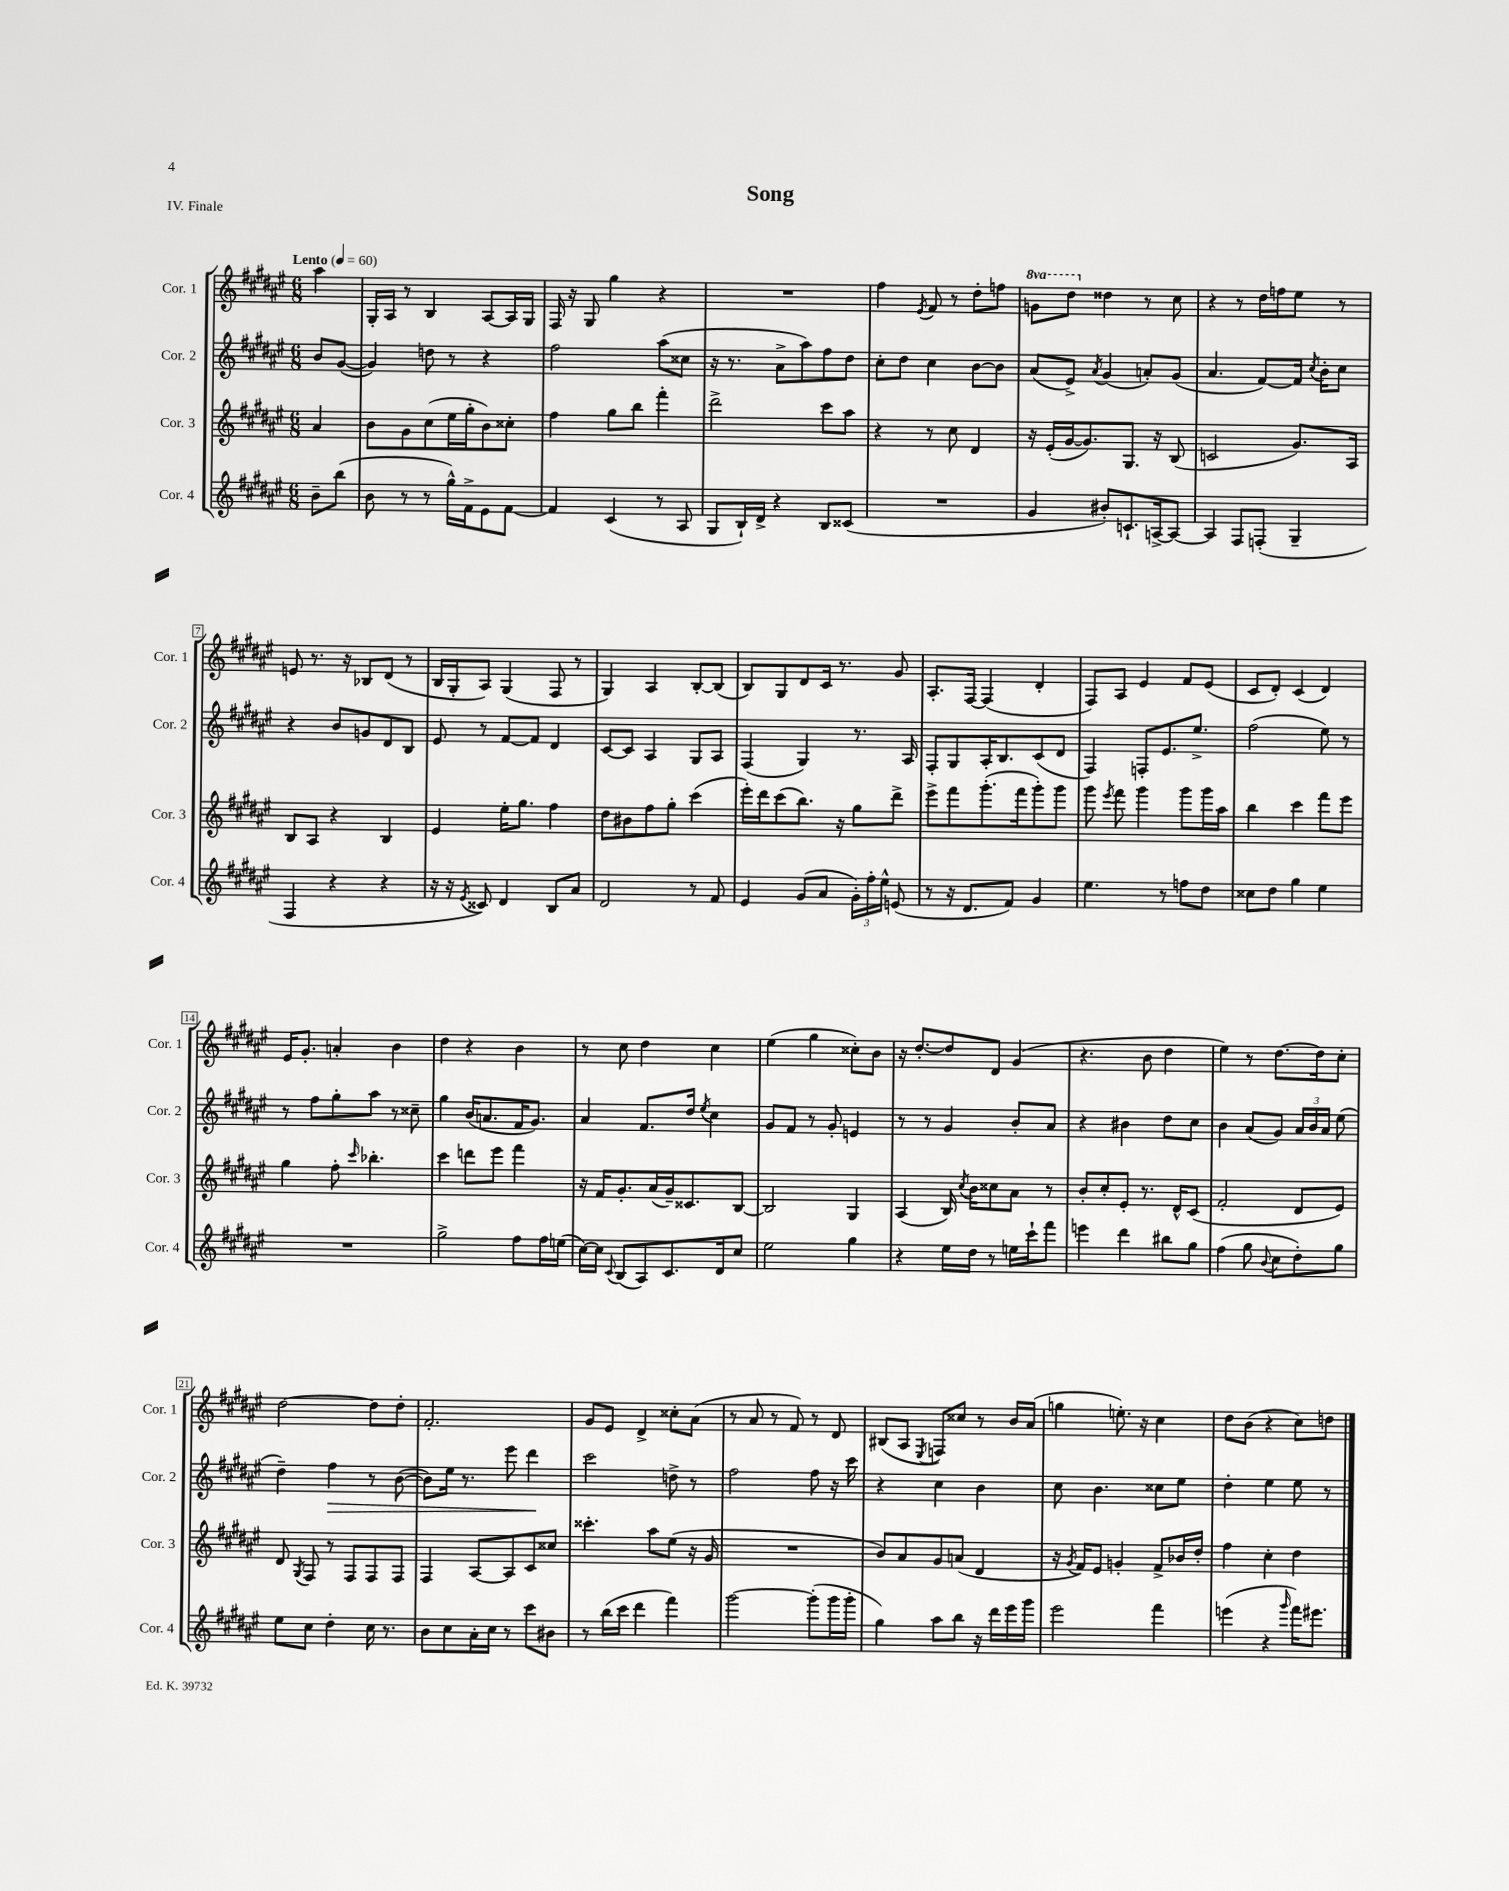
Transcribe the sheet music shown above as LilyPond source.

\header { title = "Song" piece = "IV. Finale" }
<<
\new StaffGroup <<
\new Staff = "s0" \with { instrumentName = "Cor. 1" shortInstrumentName = "Cor. 1" } {
    \clef treble \key fis \major \numericTimeSignature \time 6/8 \set Staff.ottavationMarkups = #ottavation-simple-ordinals \partial 4 \tempo "Lento" 4 = 60
    \autoBeamOff ais''4 |
    gis16[-. ais16] r8 b4 ais8[~ ais16 gis16] |
    fis16 r16 gis8 gis''4 r4 |
    R2. |
    fis''4 \acciaccatura { eis'8 } fis'8 r8 dis''8[-. f''8] |
    \ottava #1 g''8[ dis'''8] \ottava #0 disis''4 r8 cis''8 |
    r4 r8 dis''16[ f''16 eis''8] r8 |
    e'8 r8. r16 bes8[ dis'8]( r8 |
    b16[ gis16-. ais8]) gis4( fis8 r8 |
    gis4) ais4 b8[~-. b8]( |
    b8[) gis8 dis'8 cis'16] r8. gis'8 |
    ais8.[-. fis16]~ fis4( dis'4-. |
    fis8[) ais8] eis'4 fis'8[ eis'8]( |
    cis'8[ dis'8]-.) cis'4( dis'4) |
    eis'16[ gis'8.]-. a'4-. b'4 |
    dis''4 r4 b'4 |
    r8 cis''8 dis''4 cis''4 |
    eis''4( gis''4 cisis''8[-.) b'8] |
    r16 dis''8.[~-. dis''8 dis'8] gis'4( |
    r4. b'8 dis''4 |
    eis''4) r8 dis''8.[~ dis''16 cis''8]-. |
    dis''2~ dis''8[ dis''8]-. |
    fis'2.-. |
    gis'8[ eis'8] dis'4-> cisis''8[-. ais'8]( |
    r8 ais'8 r8 fis'8) r8 dis'8 |
    bis8[( ais8] \acciaccatura { eis8 } f8[) cisis''8] r8 b'16[ ais'16]( |
    g''4 e''8.-.) r16 cis''4 |
    dis''8[ b'8]( r4 cis''8[) d''8] \bar "|." |
}
\new Staff = "s1" \with { instrumentName = "Cor. 2" shortInstrumentName = "Cor. 2" } {
    \clef treble \key fis \major \numericTimeSignature \time 6/8 \partial 4
    \autoBeamOff b'8[ gis'8]~( |
    gis'4) d''8 r8 r4 |
    fis''2 ais''8[( cisis''8] |
    r16 r8. ais'8[-> ais''8) fis''8 dis''8] |
    cis''8[-. dis''8] cis''4 b'8[~ b'8] |
    ais'8[( eis'8]->) \acciaccatura { ais'8 } gis'4( a'8[-.) gis'8]( |
    ais'4. fis'8[~) fis'16] \acciaccatura { cis''8 } b'16[-. cis''8] |
    r4 b'8[ g'8 dis'8 b8] |
    eis'8 r8 fis'8[~ fis'8] dis'4 |
    cis'8[~ cis'8] ais4 gis8[ ais8] |
    fis4( gis4) r8. ais16 |
    fis8[-. gis8 ais16-. b8. cis'8( dis'8] |
    fis4) f8[-. eis'8. eis''8.]-> |
    fis''2( eis''8) r8 |
    r8 fis''8[ gis''8-. ais''8] r8 cisis''8-- |
    gis''4 b'16[( a'8. fis'16 gis'8.]) |
    ais'4 fis'8.[ dis''16] \acciaccatura { eis''8 } cis''4 |
    gis'8[ fis'8] r8 gis'8-. e'4 |
    r8 r8 gis'4 b'8[-. ais'8] |
    r4 bis'4 dis''8[ cis''8] |
    b'4 ais'8[( gis'8]) \tuplet 3/2 { ais'16[ b'16 ais'16] } eis''8( |
    dis''4--) fis''4\> r8 b'8~( |
    b'8[) eis''16] r8. eis'''8 dis'''4\! |
    cis'''2 d''8-> r8 |
    fis''2 fis''8 r16 cis'''16 |
    r4 cis''4 b'4 |
    cis''8 b'4. cisis''8[ eis''8] |
    dis''4-. eis''4 eis''8 r8 \bar "|." |
}
\new Staff = "s2" \with { instrumentName = "Cor. 3" shortInstrumentName = "Cor. 3" } {
    \clef treble \key fis \major \numericTimeSignature \time 6/8 \partial 4
    \autoBeamOff ais'4 |
    b'8[ gis'8 cis''8( eis''16 gis''16-. b'8) cisis''8]-. |
    fis''4 gis''8[ b''8] fis'''4-. |
    dis'''2-> cis'''8[ ais''8] |
    r4 r8 cis''8 dis'4 |
    r16 eis'16[-.( gis'16~ gis'8.) gis8.] r16 b8( |
    c'2 gis'8.[) ais16] |
    b8[ ais8] r4 b4 |
    eis'4 eis''16[-. gis''8.] fis''4 |
    dis''8[ bis'8 fis''8 gis''8]-. cis'''4( |
    eis'''16[-.) dis'''16 cis'''8( b''8.]) r16 gis''8[ dis'''8]-> |
    eis'''8[-> fis'''8 gis'''8.-.( fis'''16 gis'''8-.) gis'''8] |
    gis'''8 \acciaccatura { eis'''8 } fis'''8 gis'''4 gis'''8[ gis'''16 ais''16] |
    b''4 cis'''4 fis'''8[ eis'''8] |
    gis''4 fis''8-. \grace { cis'''16 } bes''4.-. |
    cis'''4 d'''8[ eis'''8] fis'''4 |
    r16 fis'16[ gis'8.-. ais'16( gis'16--) cisis'8. b8]~ |
    b2 gis4 |
    ais4( b16) \acciaccatura { cis''8 } b'16[ cisis''8 ais'8] r8 |
    b'8[-. cis''8-. eis'8]-. r8. dis'16[-^ cis'8]( |
    fis'2-. dis'8[ eis'8]) |
    dis'8 \acciaccatura { gis8 } fis8 r8 fis8[ fis8 fis8] |
    fis4 ais8[~ ais8 cis'8 cisis''8] |
    cisis'''4.-. ais''8[ eis''8]( r16 gis'16 |
    R2. |
    b'8[) ais'8 gis'8 a'8]( dis'4 |
    r16 \acciaccatura { gis'8 } fis'16[) eis'8] g'4-. fis'8[-> bes'16 dis''16]-. |
    fis''4 cis''4-. dis''4 \bar "|." |
}
\new Staff = "s3" \with { instrumentName = "Cor. 4" shortInstrumentName = "Cor. 4" } {
    \clef treble \key fis \major \numericTimeSignature \time 6/8 \partial 4
    \autoBeamOff b'8[-- b''8]( |
    b'8 r8 r8 gis''16[-^) fis'16-> eis'8 fis'8]~ |
    fis'4 cis'4( r8 ais8 |
    gis8[ b16-!) dis'16]-> r4 b8[ cisis'8]( |
    R2. |
    gis'4 bis'8[-.) c'8.-! a16~-> a8]~ |
    a4 fis8[ f8]-.( gis4-- |
    fis4 r4 r4 |
    r16 r16 \acciaccatura { eis'8 } cisis'8) dis'4 b8[ ais'8] |
    dis'2 r8 fis'8 |
    eis'4 gis'8[( ais'8] \tuplet 3/2 { gis'16[-.) fis''16-. eis''16]-^ } e'8( |
    r8 r16 dis'8.[ fis'8]) gis'4 |
    eis''4. r8 f''8[ dis''8] |
    cisis''8[ dis''8] gis''4 eis''4 |
    R2. |
    gis''2-> fis''8[ fis''16 e''16]( |
    cis''16[~) cis''16] \appoggiatura { cis'8 } b8[( ais8) cis'8. dis'16 cis''8] |
    eis''2 gis''4 |
    r4 eis''16[ dis''16] r8 e''16[ cis'''16-! fis'''8] |
    e'''4 dis'''4 bis''8[ gis''8] |
    fis''4( gis''8 \appoggiatura { b'8 } cis''8[ dis''8-.) gis''8] |
    eis''8[ cis''8] dis''4-. cis''16 r8. |
    b'8[ cis''8 ais'16-. cis''16] r8 cis'''8[ bis'8] |
    r8 b''16[( cis'''16] dis'''4 fis'''4) |
    gis'''2~ gis'''8[-.( gis'''16 gis'''16]-. |
    gis''4) ais''8[ b''8] r16 dis'''16[ eis'''16 gis'''16] |
    eis'''2 fis'''4 |
    e'''4( r4 \grace { gis'''16 } fis'''16[) eis'''8.] \bar "|." |
}
>>
>>
\layout { \context { \Score \override BarNumber.stencil = #(make-stencil-boxer 0.1 0.3 ly:text-interface::print) } }
